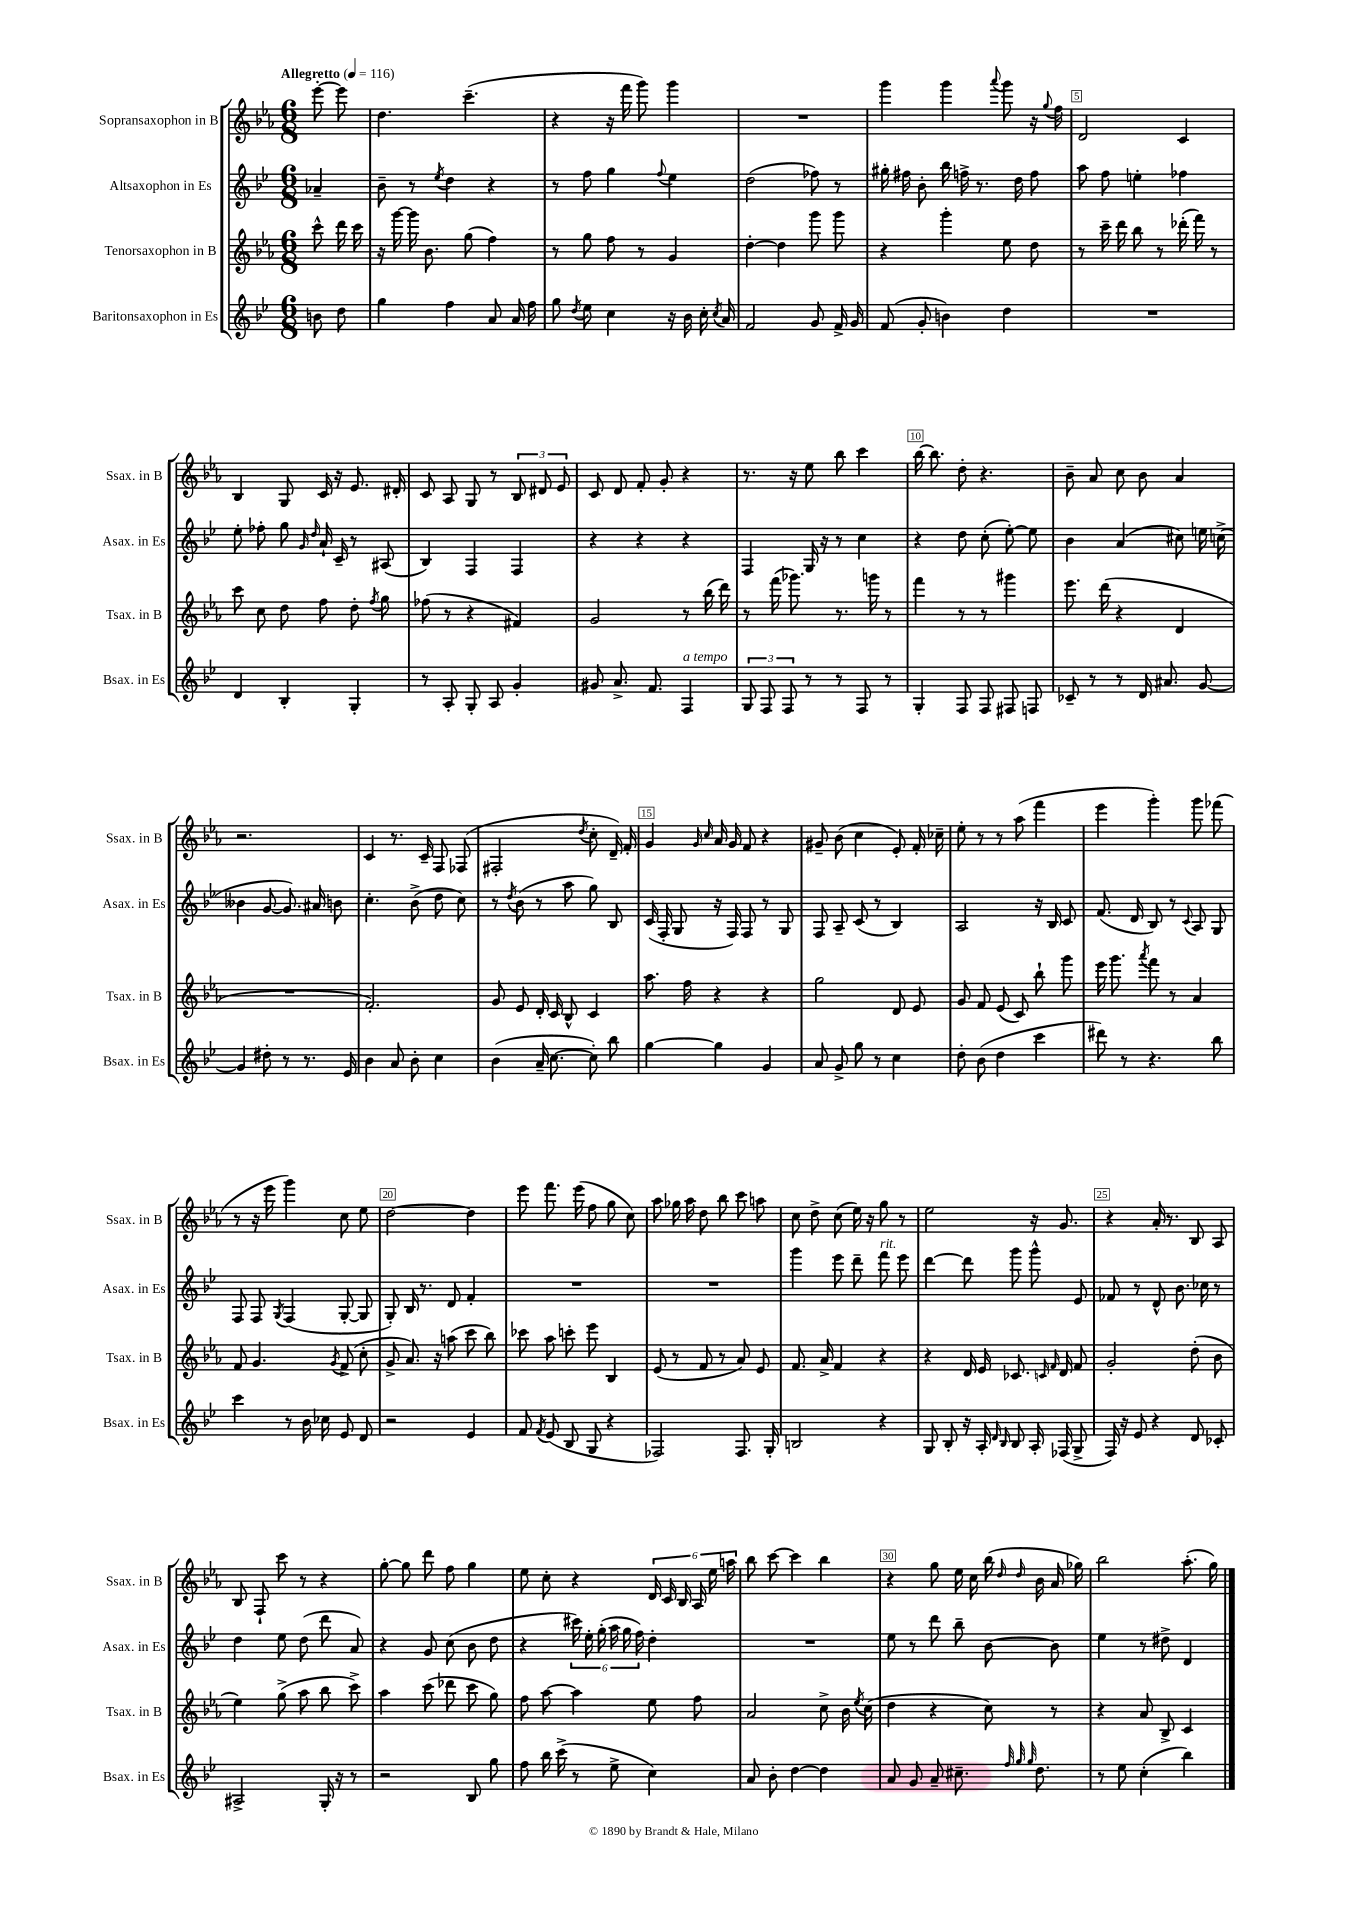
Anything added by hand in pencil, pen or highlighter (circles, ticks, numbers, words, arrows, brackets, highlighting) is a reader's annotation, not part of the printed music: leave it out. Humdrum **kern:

**kern	**kern	**kern	**kern
*part4	*part3	*part2	*part1
*staff4	*staff3	*staff2	*staff1
*I"Baritonsaxophon in Es	*I"Tenorsaxophon in B	*I"Altsaxophon in Es	*I"Sopransaxophon in B
*I'Bsax. in Es	*I'Tsax. in B	*I'Asax. in Es	*I'Ssax. in B
*clefG2	*clefG2	*clefG2	*clefG2
*k[b-e-]	*k[b-e-a-]	*k[b-e-]	*k[b-e-a-]
*M6/8	*M6/8	*M6/8	*M6/8
*MM116	*MM116	*MM116	*MM116
=	=	=	=
!	!	!	!LO:TX:a:B:t=Allegretto
8bn\	8ccc^^\	4a-X~/	[8eee-'\
8dd\	16ddd\	.	8eee-\]
.	16ccc\	.	.
=1	=1	=1	=1
4gg\	16r	8b-~\	4.dd\
.	[16ggg\	.	.
.	16ggg\]	8r	.
.	8.b-\	.	.
.	.	8qee-/	.
4ff\	.	4dd\	.
.	(8gg\	.	(4.ccc~\
8a/	4ff\)	4r	.
16a/	.	.	.
16ff\	.	.	.
=2	=2	=2	=2
8gg\	8r	8r	4r
8qdd/	.	.	.
8ee-\	8gg\	8ff\	.
4cc\	8ff\	4gg\	16r
.	.	.	16fff\
.	8r	.	8ggg\)
.	.	8qqff/	.
16r	4g/	4ee-\	4ggg\
16b-\	.	.	.
16cc'\	.	.	.
8qcc/	.	.	.
16a/	.	.	.
=3	=3	=3	=3
2f/	[4dd'\	(2dd\	2.r
.	4dd\]	.	.
8g/	8ggg\	8ff-X\)	.
16f^/	8ggg\	8r	.
16g/	.	.	.
=4	=4	=4	=4
(8f/	4r	16gg#X'\	4ggg\
.	.	16ff#X\	.
8g'/	.	8b-'\	.
4bn\)	4ggg'\	16bb-\	4ggg\
.	.	16ffn^\	.
.	.	8.r	.
.	.	.	8qqaaa-/
4dd\	8ee-\	.	8ggg\
.	.	16dd\	.
.	8dd\	8ff\	16r
.	.	.	8qqgg/
.	.	.	16ff\
=5	=5	=5	=5
2.r	8r	8aa\	2d/
.	16ccc~\	8ff\	.
.	16ddd\	.	.
.	8bb-\	4een'\	.
.	8r	.	.
.	(16ddd-X'\	4ff-X\	4c/
.	16fff\)	.	.
.	8r	.	.
!!LO:LB:g=z
=6	=6	=6	=6
4d/	8ccc\	8ee-'\	4B-/
.	8cc\	8ff-X'\	.
4B-'/	8dd\	8gg\	8G/
.	.	16qqg/	.
.	.	16qqdd/	.
.	8ff\	16a`/	16c/
.	.	16c~/	16r
4G'/	8dd'\	8r	8.e-/
.	8qff/	.	.
.	8gg\	(8A#X/	.
.	.	.	16d#X'/
=7	=7	=7	=7
8r	(8ff-X\	4B-/)	8c/
8A'/	8r	.	8A-/
8G'/	4r	4F/	8G/
8A/	.	.	8r
4g'/	4f#X/)	4F/	12B-/
.	.	.	12d#X/
.	.	.	12e-/
=8	=8	=8	=8
8g#X/	2g/	4r	8c/
8.a^/	.	.	8d/
.	.	4r	8f'/
8.f/	.	.	.
.	.	.	8g'/
!LO:TX:a:i:t=a tempo	!	!	!
4F/	8r	4r	4r
.	(16bb-\	.	.
.	16ddd\)	.	.
=9	=9	=9	=9
12G/	8r	4F/	8.r
12F/	.	.	.
.	(16fff\	.	.
12F/	.	.	.
.	8.ggg-X\)	.	16r
8r	.	16G/	8ee-\
.	.	16r	.
8r	8.r	8r	8bb-\
8F/	.	4cc\	4ccc\
.	16gggn\	.	.
8r	8r	.	.
=10	=10	=10	=10
4G'/	4fff\	4r	[16bb-\
.	.	.	8.bb-\]
8F/	8r	8dd\	8dd'\
8F/	8r	(8cc'\	4.r
8F#X/	4ggg#X\	[8ee-'\)	.
8Fn/	.	8ee-\]	.
=11	=11	=11	=11
8c-X~/	8.eee-\	4b-\	8b-~\
8r	.	.	8a-/
.	(16ddd\	.	.
8r	4r	(4a/	8cc\
16d/	.	.	8b-\
8.a#X/	.	.	.
.	4d/	8cc#X\)	4a-/
[8g/	.	16een\	.
.	.	(16ccn^\	.
!!LO:LB:g=z
=12	=12	=12	=12
4g/]	2.r	4b--X\	2.r
8dd#X'\	.	[8g/	.
8r	.	8.g/])	.
8.r	.	.	.
.	.	16a#X/	.
.	.	8bn\	.
16e-/	.	.	.
=13	=13	=13	=13
4b-\	2.f'/)	4.cc'\	4c/
8a/	.	.	8.r
8b-'\	.	(8b-^\	.
.	.	.	16c~/
4cc\	.	8dd\	8F/
.	.	8cc\)	(8F-X/
=14	=14	=14	=14
(4b-\	8g/	8r	2F#X'/
.	.	8qdd/	.
.	8e-/	(8b-\	.
16a~/	16d'/	8r	.
[8.cc\	16c/	.	.
.	8B-^^/	8aa\	.
.	.	.	8qdd/
8cc'\])	4c/	8gg\)	8cc'\
8bb-\	.	8B-/	16d~/)
.	.	.	16f'/
=15	=15	=15	=15
[4gg\	8.aa-\	(16c/	4g/
.	.	16F'/	.
.	.	8G/	.
.	16ff\	.	.
.	.	.	16qqg/
.	.	.	16qqcc/
4gg\]	4r	16r	16a-/
.	.	16F/)	16g/
.	.	8F/	8f/
4g/	4r	8r	4r
.	.	8G/	.
=16	=16	=16	=16
8a/	2gg\	8F/	8g#X~/
8g^/	.	8A~/	(8b-\
8gg\	.	(8c/	4cc\
8r	.	8r	.
4cc\	8d/	4B-/)	8e-'/)
.	8e-/	.	16f'/
.	.	.	16cc-X~\
=17	=17	=17	=17
8dd'\	8g/	2A/	8ee-'\
(8b-\	8f/	.	8r
4dd\	(8e-/	.	8r
.	8c/)	.	(8aa-\
4ccc\	8bb-`\	16r	4fff\
.	.	16B-/	.
.	8ggg\	8c/	.
=18	=18	=18	=18
8ddd#X\)	16eee-\	(8.f/	4eee-\
.	8.ggg\	.	.
8r	.	.	.
.	.	16d/	.
.	8qaaa-/	.	.
4.r	8fff\	8B-/)	4ggg'\)
.	8r	8r	.
.	.	8qqc/	.
.	4a-/	8A/	8ggg\
8bb-\	.	8G/	(8fff-X\
!!LO:LB:g=z
=19	=19	=19	=19
4ccc\	8f/	8F/	8r
.	4.g/	8F/	16r
.	.	.	16eee-\
.	.	8qG/	.
8r	.	(4F/	4ggg\)
16b-\	.	.	.
16cc-X\	.	.	.
.	8qg/	.	.
8e-/	(8f^/	[8G'/	8cc\
8d/	8cc'\	8G/]	8ee-\
=20	=20	=20	=20
2r	8g^/	8G'/)	[2dd\
.	8.a-/)	16B-/	.
.	.	8.r	.
.	16r	.	.
.	(8aan\	8d/	.
4e-/	8ccc\	4f'/	4dd\]
.	8bb-\)	.	.
=21	=21	=21	=21
8f/	8ccc-X\	2.r	8eee-\
8qf/	.	.	.
(8e-/	8aa-\	.	8.fff\
8B-/	8cccn'\	.	.
.	.	.	(16eee-\
8G/	8eee-\	.	8ff\
4r	4B-/	.	8gg\
.	.	.	8cc\)
=22	=22	=22	=22
2F-X/)	(8e-/	2.r	8aa-\
.	8r	.	16gg-X\
.	.	.	16aa-\
.	8f/	.	8dd\
.	8r	.	8bb-\
8.F-/	8a-/)	.	8ccc\
.	8e-/	.	8aan\
16G'/	.	.	.
=23	=23	=23	=23
2Bn/	8.f/	4ggg\	8cc\
.	.	.	8dd^\
.	16a-^/	.	.
.	4f/	8eee-\	(8cc\
.	.	8ddd~\	16ee-\)
.	.	.	16r
!	!	!LO:TX:a:i:t=rit.	!
4r	4r	8fff\	8gg\
.	.	8eee-\	8r
=24	=24	=24	=24
8G/	4r	[4ddd\	2ee-\
8B-'/	.	.	.
16r	16d/	8ddd\]	.
16A'/	16e-/	.	.
16qqd/	.	.	.
16qqB-/	.	.	.
8B-/	8.c-X/	8ggg\	.
16A'/	.	8ggg^^\	16r
.	16qqcn/	.	.
.	16qqf/	.	.
(16F-X/	16d/	.	8.g/
8G^/	8f/	8e-/	.
=25	=25	=25	=25
16F/)	2g'/	8f-X/	4r
16r	.	.	.
8e-/	.	8r	.
4r	.	8d^^/	16a-'/
.	.	.	8.r
.	.	8.b-\	.
8d/	(8dd'\	.	8B-/
.	.	16cc-X\	.
8c-X'/	8b-\	8r	8A-/
!!LO:LB:g=z
=26	=26	=26	=26
2A#X^/	4ee-\)	4dd\	8B-/
.	.	.	8F`/
.	(8gg^\	8ee-\	8ccc\
.	8aa-\	(8dd\	8r
16G'/	8bb-\	8ddd\	4r
16r	.	.	.
8r	8ccc^\)	8a/)	.
=27	=27	=27	=27
2r	4aa-\	4r	[8gg'\
.	.	.	8gg\]
.	(8ccc\	8g/	8ddd\
.	8ddd-X\	(8cc\	8ff\
8B-/	8ccc\	8b-\	4gg\
8gg\	8gg\)	8dd\	.
=28	=28	=28	=28
8ff\	8ff\	4r	8ee-\
16bb-\	[8aa-\	.	8cc'\
(16ccc^\	.	.	.
8r	4aa-\]	24ccc#X\)	4r
.	.	24ee-'\	.
.	.	(24gg'\	.
8ee-^\	.	24aa\	.
.	.	24gg\	.
.	.	24ff\)	.
4cc\)	8ee-\	4dd'\	24d/
.	.	.	24c/
.	.	.	24B-/
.	8ff\	.	24A-/
.	.	.	24ee-\
.	.	.	24aan\
=29	=29	=29	=29
8a/	2a-/	2.r	8bb-\
8b-'\	.	.	[8ccc\
[4dd\	.	.	4ccc\]
4dd\]	8cc^\	.	4bb-\
.	16b-\	.	.
.	8qee-/	.	.
.	(16cc\	.	.
=30	=30	=30	=30
8a/	4dd\	8ee-\	4r
8g/	.	8r	.
8a~/	4r	8ddd\	8gg\
8.cc#X~\	.	8bb-~\	16ee-\
.	.	.	16cc\
.	8cc\)	[8b-\	(16bb-\
32qqff/	.	.	.
32qqgg/	.	.	16qqdd/
32qqgg/	.	.	16qqdd/
8.dd\	.	.	16b-\
.	8r	8b-\]	16a-/
.	.	.	16gg-X\)
=31	=31	=31	=31
8r	4r	4ee-\	2bb-\
8ee-\	.	.	.
(4cc'\	8a-/	8r	.
.	8B-^/	8dd#X^\	.
4bb-\)	4c/	4d/	(8.aa-'\
.	.	.	16gg\)
==	==	==	==
*-	*-	*-	*-
